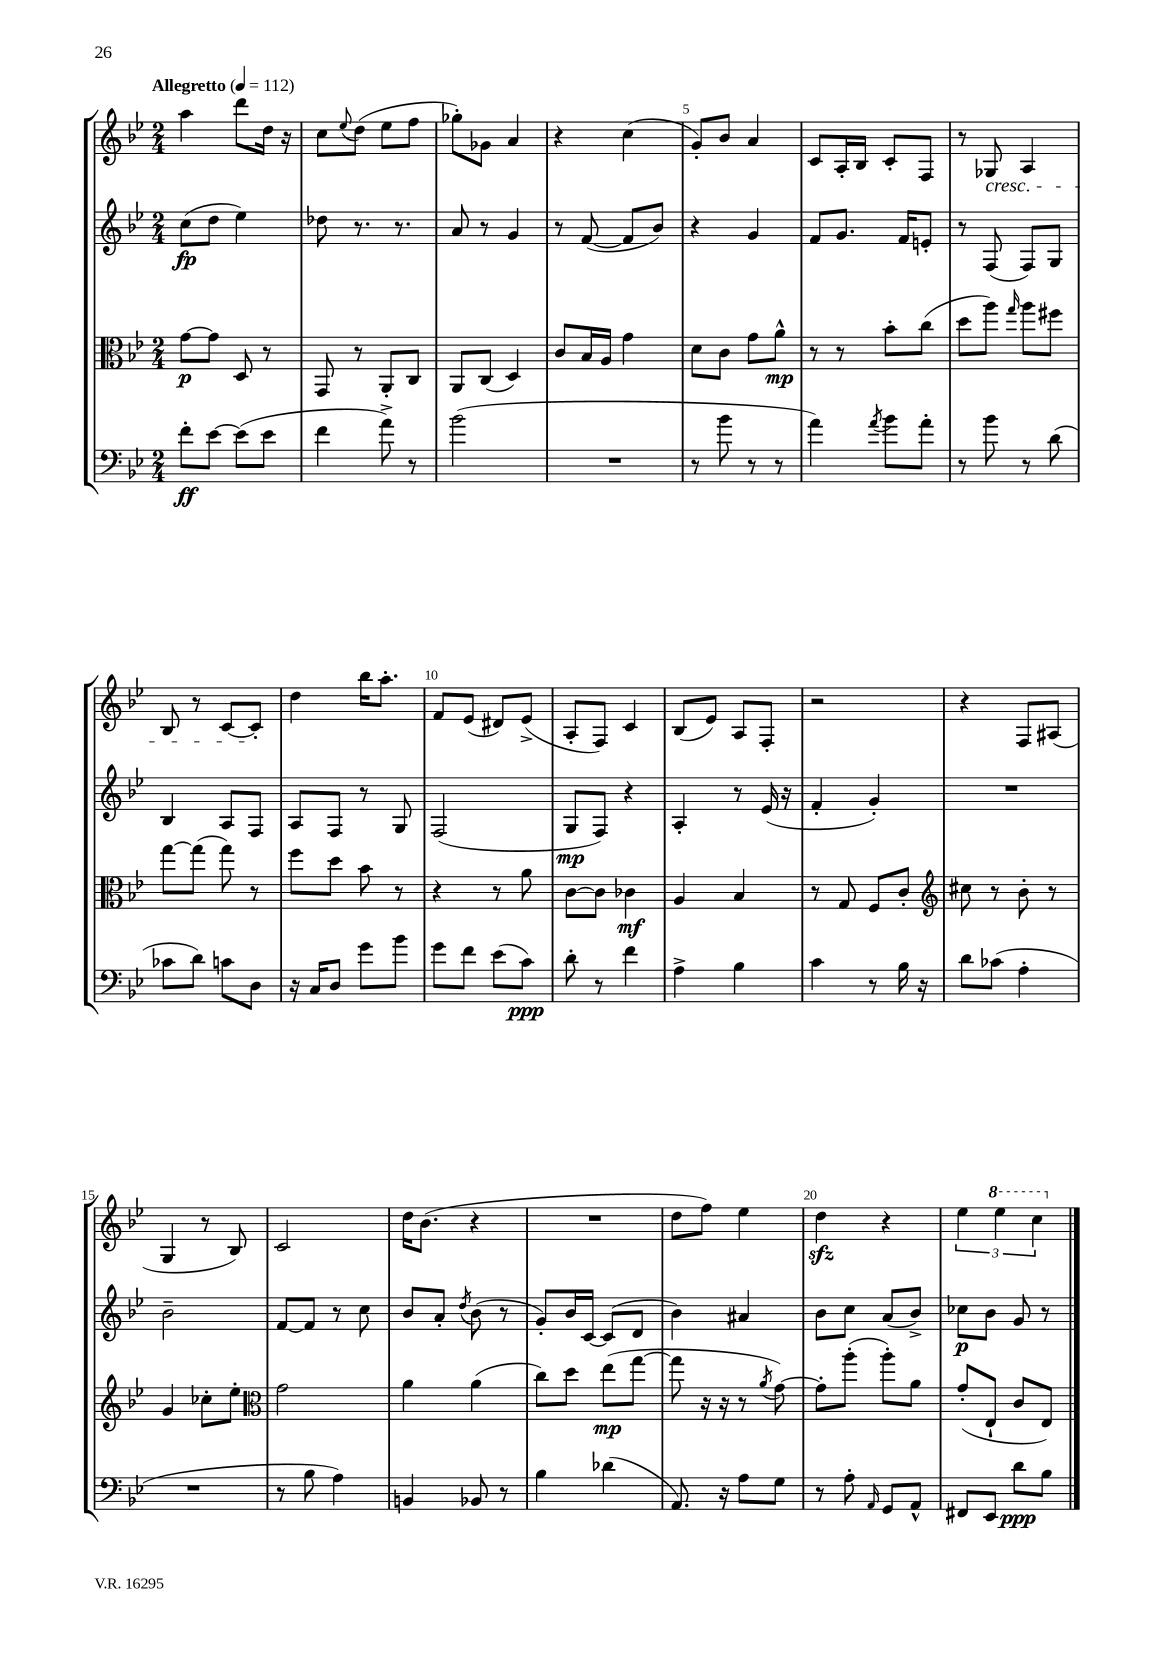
<<
\new StaffGroup <<
\new Staff = "s0" {
    \clef treble \key bes \major \numericTimeSignature \time 2/4 \tempo "Allegretto" 4 = 112
    a''4 d'''8 d''16 r16 |
    c''8 \appoggiatura { ees''8 } d''8( ees''8 f''8 |
    ges''8-.) ges'8 a'4 |
    r4 c''4( |
    g'8-.) bes'8 a'4 |
    c'8 a16-. bes16 c'8-. f8 |
    r8 ges8\cresc a4 |
    bes8 r8 c'8~ c'8-.\! |
    d''4 bes''16 a''8.-. |
    f'8 ees'8( dis'8) ees'8->( |
    a8-. f8) c'4 |
    bes8( ees'8) a8 f8-. |
    r2 |
    r4 f8 ais8( |
    g4 r8 bes8) |
    c'2 |
    d''16 bes'8.( r4 |
    R2 |
    d''8 f''8) ees''4 |
    d''4\sfz r4 |
    \tuplet 3/2 { ees''4 \ottava #1 ees'''4 c'''4 \ottava #0 } \bar "|." |
}
\new Staff = "s1" {
    \clef treble \key bes \major \numericTimeSignature \time 2/4
    c''8\fp( d''8 ees''4) |
    des''8 r8. r8. |
    a'8 r8 g'4 |
    r8 f'8~( f'8 bes'8) |
    r4 g'4 |
    f'8 g'8. f'16 e'8-. |
    r8 f8( f8) g8 |
    bes4 a8 f8 |
    a8 f8 r8 g8 |
    f2( |
    g8\mp f8) r4 |
    a4-. r8 ees'16( r16 |
    f'4-. g'4-.) |
    R2 |
    bes'2-- |
    f'8~ f'8 r8 c''8 |
    bes'8 a'8-. \acciaccatura { d''8 } bes'8( r8 |
    g'8-.) bes'16 c'16~ c'8( d'8 |
    bes'4) ais'4 |
    bes'8 c''8 a'8( bes'8->) |
    ces''8\p bes'8 g'8 r8 \bar "|." |
}
\new Staff = "s2" {
    \clef alto \key bes \major \numericTimeSignature \time 2/4
    g'8~\p g'8 d8 r8 |
    g,8 r8 a,8-. c8 |
    a,8 c8( d4) |
    c'8 bes16 a16 g'4 |
    d'8 c'8 g'8 a'8-^\mp |
    r8 r8 bes'8-. c''8( |
    d''8 a''8) \grace { g''16 } a''8 fis''8 |
    g''8~ g''8( g''8) r8 |
    f''8 d''8 bes'8 r8 |
    r4 r8 a'8 |
    c'8~ c'8 ces'4\mf |
    a4 bes4 |
    r8 g8 f8 c'8-. |
    \clef treble cis''8 r8 bes'8-. r8 |
    g'4 ces''8-. ees''8-. |
    \clef alto g'2 |
    a'4 a'4( |
    c''8) d''8 ees''8\mp( g''8~ |
    g''8 r16 r16 r8 \acciaccatura { a'8 } g'8~) |
    g'8-. a''8-.( a''8-.) a'8 |
    g'8-.( ees8-! c'8 ees8) \bar "|." |
}
\new Staff = "s3" {
    \clef bass \key bes \major \numericTimeSignature \time 2/4
    f'8-.\ff ees'8~ ees'8( ees'8 |
    f'4 a'8->) r8 |
    bes'2( |
    R2 |
    r8 bes'8 r8 r8 |
    a'4) \acciaccatura { a'8 } bes'8 a'8-. |
    r8 bes'8 r8 d'8( |
    ces'8 d'8) c'8 d8 |
    r16 c16 d8 g'8 bes'8 |
    g'8 f'8 ees'8( c'8\ppp) |
    d'8-. r8 f'4 |
    a4-> bes4 |
    c'4 r8 bes16 r16 |
    d'8 ces'8( a4-. |
    R2 |
    r8 bes8 a4) |
    b,4 bes,8 r8 |
    bes4 des'4( |
    a,8.) r16 a8 g8 |
    r8 a8-. \grace { a,16 } g,8 a,8-^ |
    fis,8 ees,8 d'8\ppp bes8 \bar "|." |
}
>>
>>
\layout { \context { \Score \override BarNumber.break-visibility = ##(#f #t #t) barNumberVisibility = #(every-nth-bar-number-visible 5) } }
